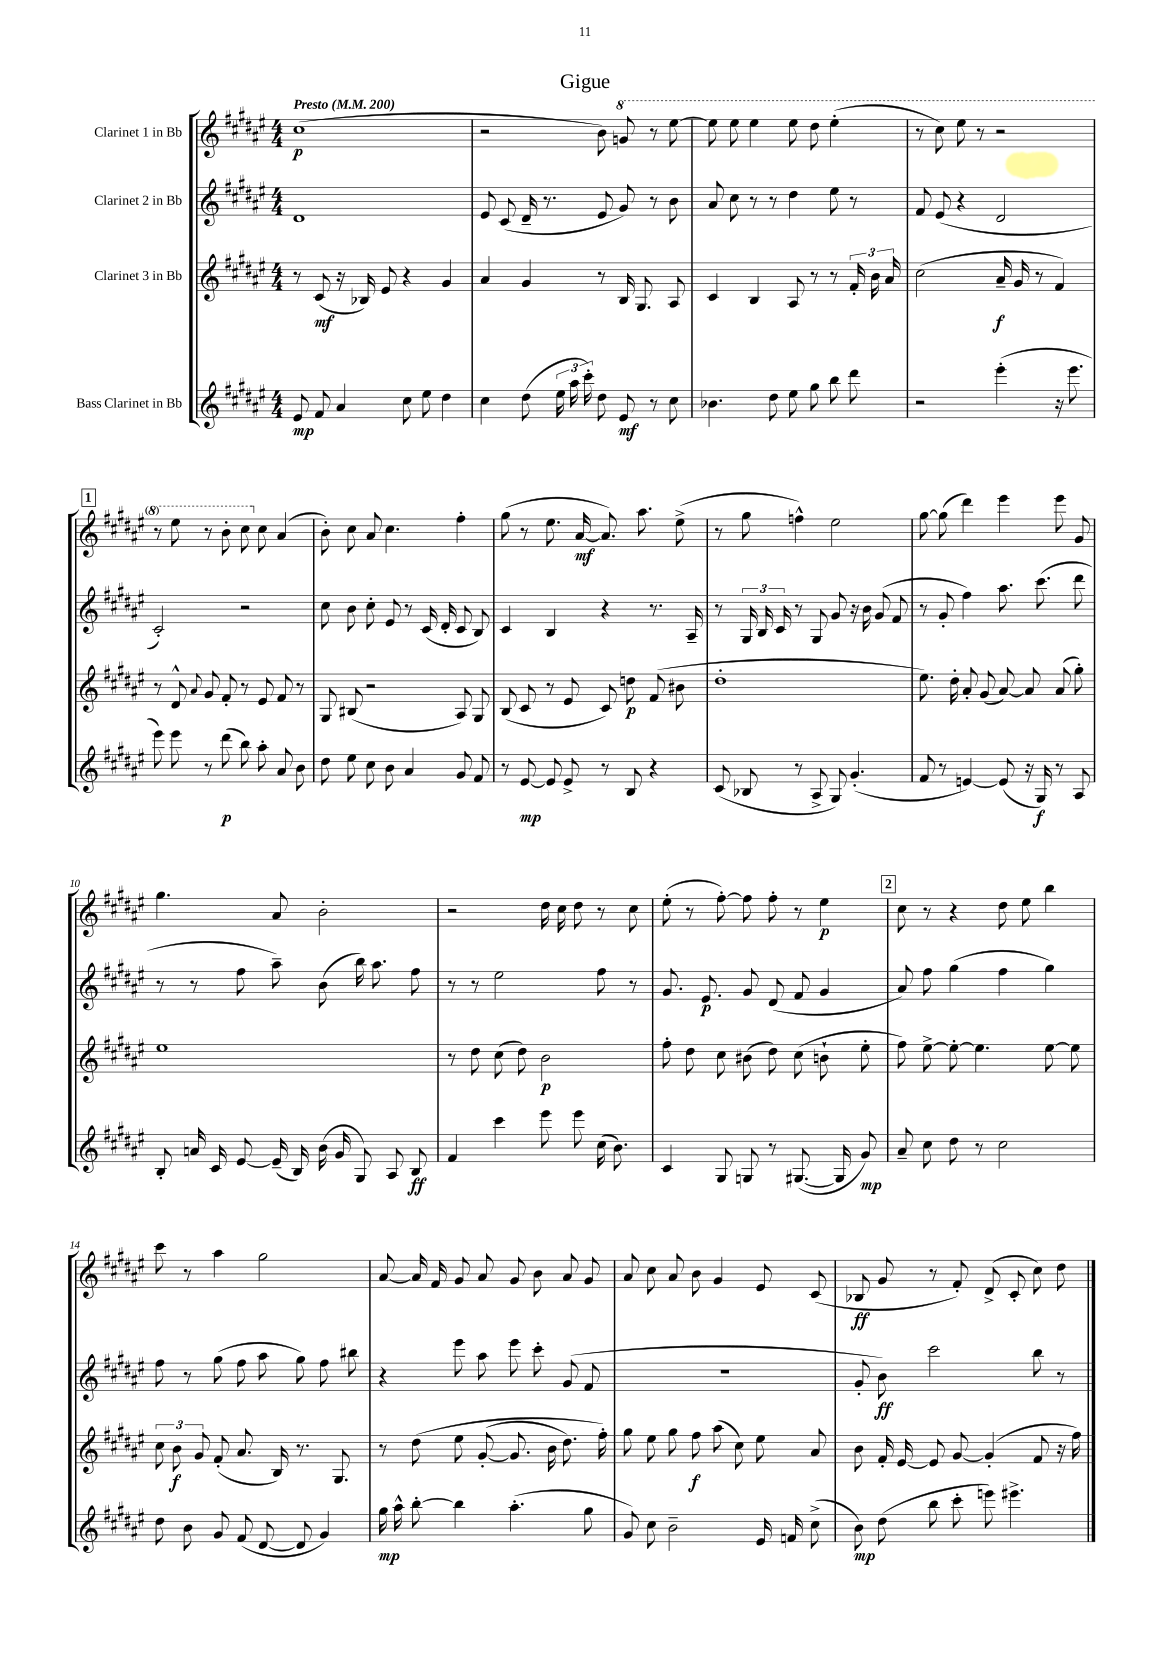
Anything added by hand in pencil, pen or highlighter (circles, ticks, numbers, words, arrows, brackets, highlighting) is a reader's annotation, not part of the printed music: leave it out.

**kern	**kern	**kern	**kern
*staff4	*staff3	*staff2	*staff1
*clefG2	*clefG2	*clefG2	*clefG2
*k[f#c#g#d#a#e#]	*k[f#c#g#d#a#e#]	*k[f#c#g#d#a#e#]	*k[f#c#g#d#a#e#]
*M4/4	*M4/4	*M4/4	*M4/4
*MM200	*MM200	*MM200	*MM200
8e#	8r	1d#	(1cc#
8f#	(8c#	.	.
4a#	16r	.	.
.	16B-)	.	.
.	8e#	.	.
8cc#	4r	.	.
8ee#	.	.	.
4dd#	4g#	.	.
=	=	=	=
4cc#	4a#	8e#	2r
.	.	(8c#	.
(8dd#	4g#	16d#~	.
.	.	8.r	.
24ee#	.	.	.
24aa#	.	.	.
24ccc#')	.	.	.
8dd#	8r	8e#	8b)
8e#	16B	8g#)	8gg
.	8.G#	.	.
8r	.	8r	8r
8cc#	8A#	8b	[8eee#
=	=	=	=
4.b-	4c#	8a#	8eee#]
.	.	8cc#	8eee#
.	4B	8r	4eee#
8dd#	.	8r	.
8ee#	8A#	4dd#	8eee#
8gg#	8r	.	8ddd#
8bb	8r	8ee#	(4eee#'
8ddd#	24f#'	8r	.
.	24b	.	.
.	24a#	.	.
=	=	=	=
2r	(2cc#	8f#	8r
.	.	(8e#	8ccc#)
.	.	4r	8eee#
.	.	.	8r
(4eee#'	16a#~	2d#	2r
.	16g#	.	.
.	8r	.	.
16r	4f#)	.	.
8.eee#	.	.	.
=	=	=	=
8eee#)	8r	2c#')	8r
8eee#	8d#^^	.	8eee#
.	8qqa#	.	.
8r	8g#	.	8r
(8ddd#	8f#'	.	8bb'
8bb)	8r	2r	8ccc#
8aa#'	8e#	.	8cc#
8a#	8f#	.	(4a#
8b	8r	.	.
=	=	=	=
8dd#	8G#	8cc#	8b')
8ee#	(8B#	8b	8cc#
8cc#	2r	8cc#'	8a#
8b	.	8e#	4.cc#
4a#	.	8r	.
.	.	(16c#	.
.	.	16d#'	.
8g#	8A#)	8c#	4ff#'
8f#	8G#	8B)	.
=	=	=	=
8r	(8B	4c#	(8gg#
[8e#	8c#	.	8r
8e#]	8r	4B	8.ee#
8e#^	8e#	.	.
.	.	.	[16a#
8r	8c#)	4r	8.a#])
8B	8dd	.	.
.	.	.	8.aa#
4r	(8f#	8.r	.
.	8b#	.	(8ee#^
.	.	16A#~	.
=	=	=	=
(8c#	1dd#'	8r	8r
8B-	.	24G#	8gg#
.	.	24B	.
.	.	24c#	.
8r	.	8r	4ff^^)
8A#^	.	8G#	.
8G#)	.	8g#	2ee#
(4.g#'	.	16r	.
.	.	16b	.
.	.	(8g#	.
.	.	8f#	.
=	=	=	=
8f#	8.ee#)	8r	[8gg#
8r	.	8g#'	(8gg#]
.	16dd#'	.	.
[4e)	8a#'	4ff#)	4ddd#)
.	(8g#	.	.
(8e]	[8a#)	8.aa#	4eee#
16r	8a#]	.	.
16G#)	.	(8.ccc#	.
8r	(8a#	.	8eee#
8A#	8gg#')	8ddd#	8g#
=	=	=	=
8B'	1ee#	8r	4.gg#
16a	.	8r	.
16c#	.	.	.
[8e#	.	8ff#	.
(16e#~]	.	8aa#~)	8a#
16B)	.	.	.
(16b	.	(8b	2b'
16g#	.	.	.
8G#)	.	16bb)	.
.	.	8.aa#	.
8A#	.	.	.
8B	.	8ff#	.
=	=	=	=
4f#	8r	8r	2r
.	8dd#	8r	.
4ccc#	(8cc#	2ee#	.
.	8dd#)	.	.
8eee#	2b	.	16dd#
.	.	.	16cc#
8eee#	.	.	8dd#
(16cc#	.	8ff#	8r
8.b)	.	.	.
.	.	8r	8cc#
=	=	=	=
4c#	8ff#'	8.g#	(8ee#'
.	8dd#	.	8r
.	.	8.e#	.
8G#	8cc#	.	[8ff#')
8G	(8b#	8g#	8ff#]
8r	8dd#)	(8d#	8ff#'
([8.G#	(8cc#	8f#	8r
.	8b`	4g#	4ee#
16G#]	.	.	.
8g#)	8ee#'	.	.
=	=	=	=
8a#~	8ff#)	8a#)	8cc#
8cc#	[8ee#^	8ff#	8r
8dd#	8ee#'_	(4gg#	4r
8r	4.ee#]	.	.
2cc#	.	4ff#	8dd#
.	.	.	8ee#
.	[8ee#	4gg#)	4bb
.	8ee#]	.	.
=	=	=	=
8dd#	12cc#	8ff#	8ccc#
.	12b	.	.
8b	.	8r	8r
.	12g#	.	.
8g#	(8f#'	(8gg#	4aa#
(8f#	8.a#	8ff#	.
[8d#	.	8aa#	2gg#
.	16B)	.	.
8d#]	8.r	8gg#)	.
4g#)	.	8ff#	.
.	8.G#	.	.
.	.	8bb#	.
=	=	=	=
16gg#	8r	4r	[8a#
16aa#^^	.	.	.
[8bb'	&(8dd#	.	16a#]
.	.	.	16f#
4bb]	8ee#	8eee#	8g#
.	([8g#'	8aa#	8a#
(4.aa#'	8.g#]	8eee#	8g#
.	.	8ccc#'	8b
.	16b	.	.
.	8.dd#)	(8g#	8a#
8gg#	.	8f#	8g#
.	16ff#'&)	.	.
=	=	=	=
8g#)	8gg#	1r	8a#
8cc#	8ee#	.	8cc#
2b~	8gg#	.	8a#
.	8ff#	.	8b
.	(8aa#	.	4g#
.	8cc#)	.	.
16e#	8ee#	.	8e#
16f	.	.	.
(8cc#^	8a#	.	(8c#
=	=	=	=
8b)	8b	8g#'	8B-
(8dd#	16f#'	8b)	8g#
.	[16e#	.	.
8bb	8e#]	2ccc#	8r
8ccc#'	[8g#	.	8f#')
8eee)	(4g#']	.	(8d#^
4.eee#^	.	.	8c#'
.	8f#	8bb	8cc#)
.	16r	8r	8dd#
.	16ff#)	.	.
==	==	==	==
*-	*-	*-	*-
